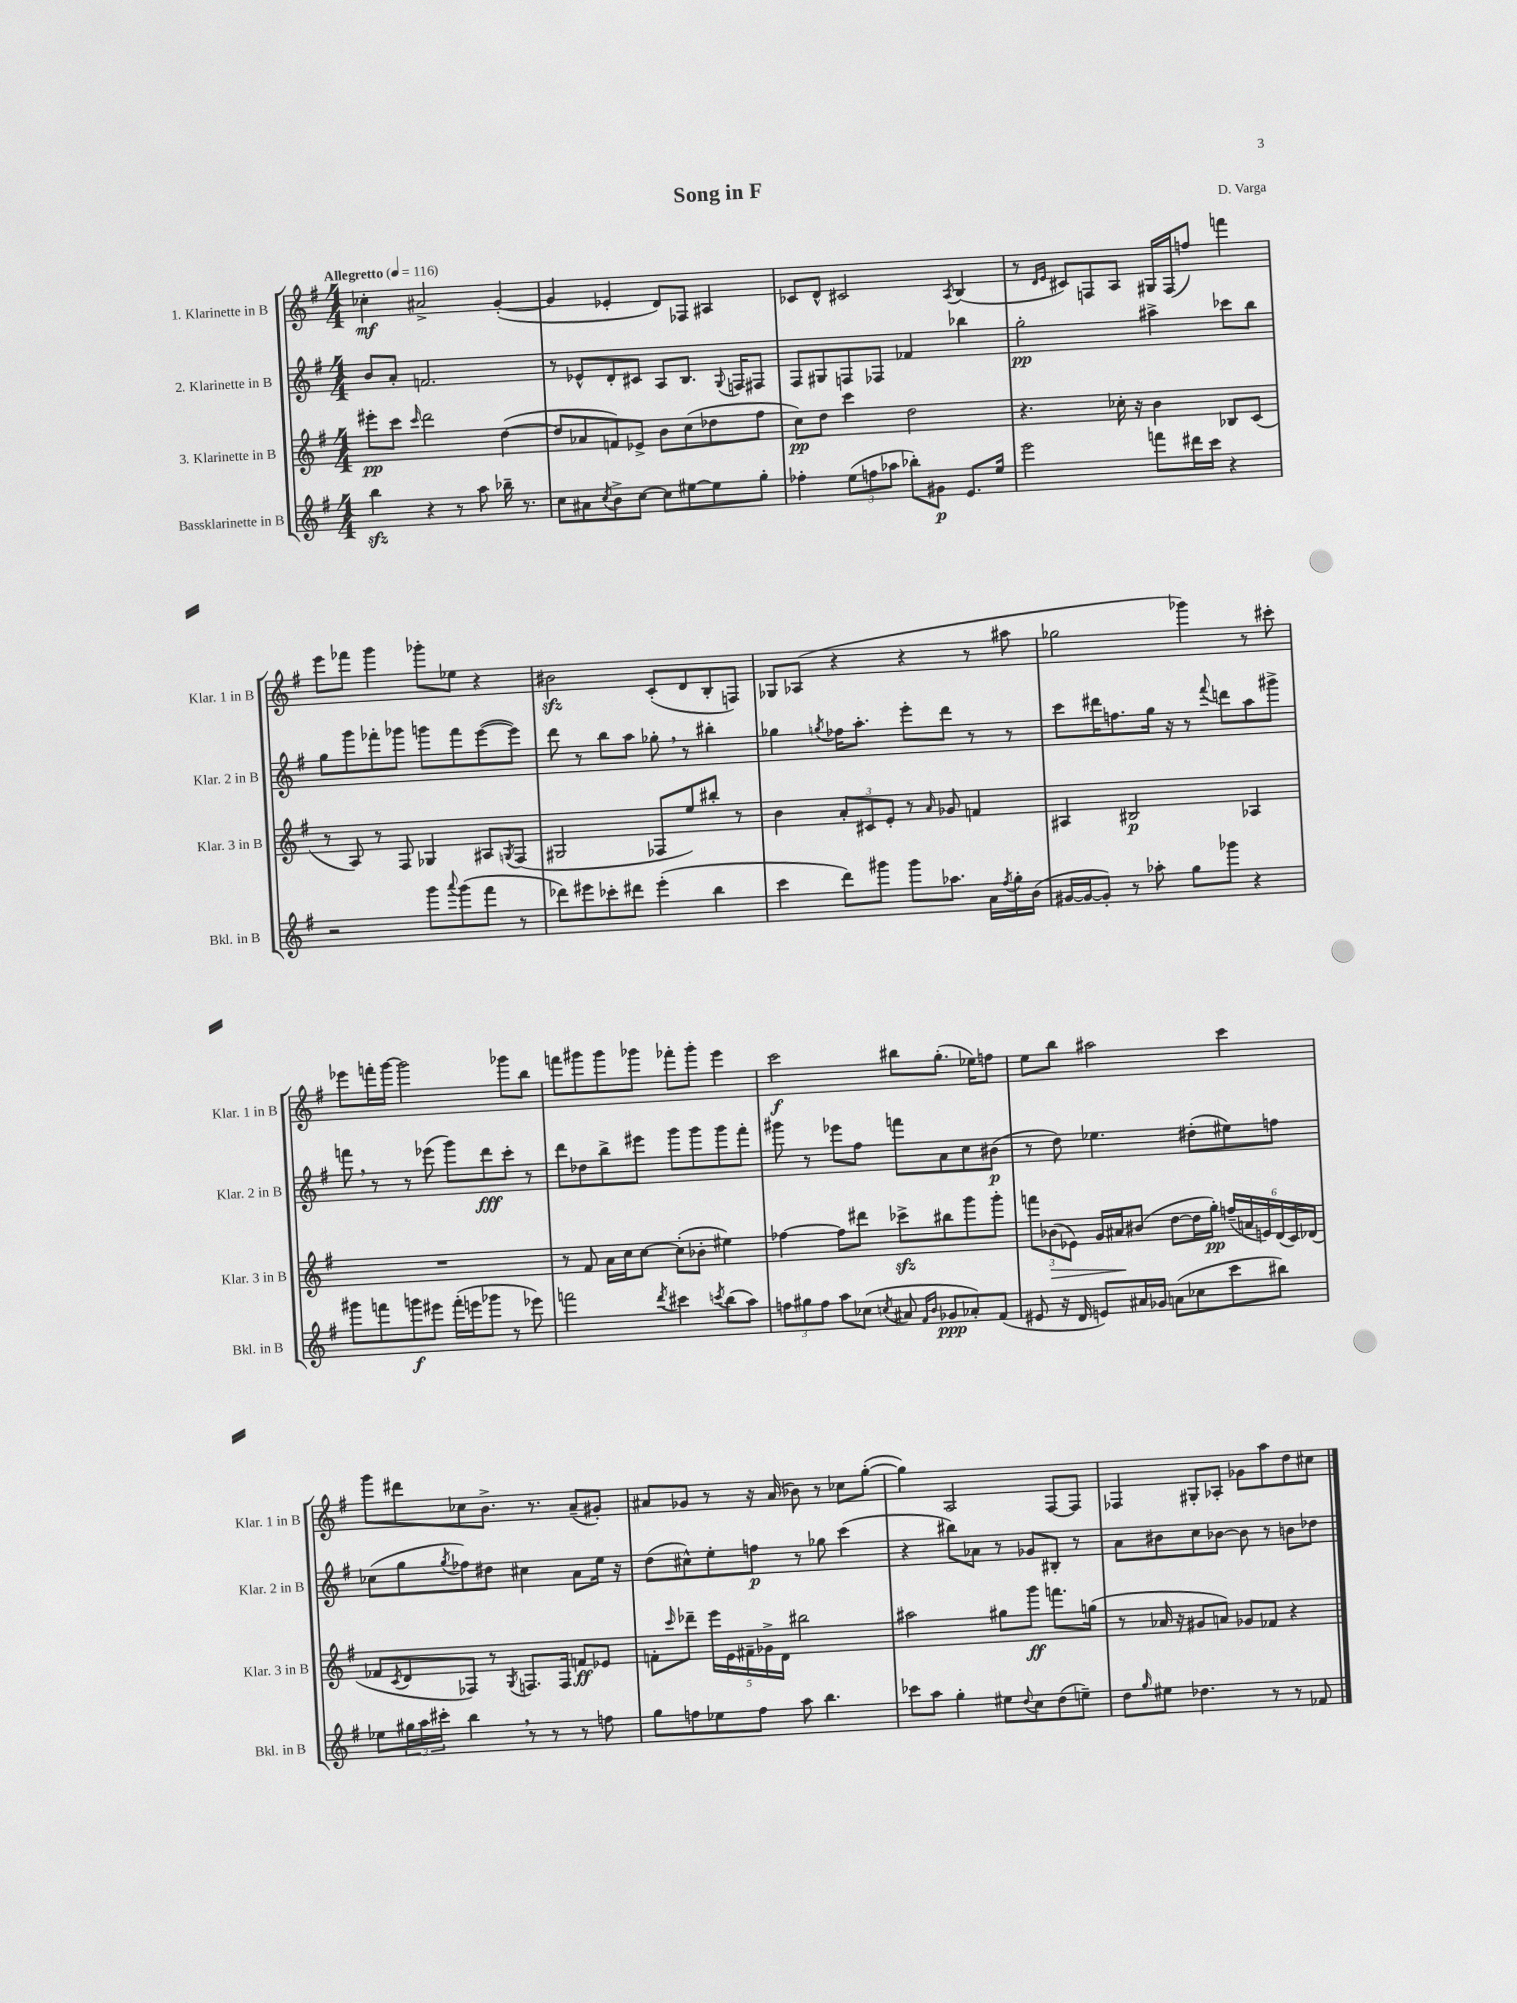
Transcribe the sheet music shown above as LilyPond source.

\header { title = "Song in F" composer = "D. Varga" }
<<
\new StaffGroup <<
\new Staff = "s0" \with { instrumentName = "1. Klarinette in B" shortInstrumentName = "Klar. 1 in B" } {
    \clef treble \key g \major \numericTimeSignature \time 4/4 \tempo "Allegretto" 4 = 116
    ces''4-.\mf ais'2-> g'4~-.( |
    g'4 ees'4-. d'8) fes8 ais4 |
    ces'8 d'8-^ cis'2 \acciaccatura { a8 } b4( |
    r8 \grace { d'16 e'16 } cis'8) f8 a8 gis16 f16( f''8) f'''4 |
    e'''8 fes'''8 g'''4 ges'''8-. ees''8 r4 |
    bis'2\sfz c'8-.( d'8 b8-. f8) |
    ges8 aes8( r4 r4 r8 ais''8 |
    ges''2 ges'''4) r8 cis'''8-. |
    ees'''8 f'''16-. g'''16~ g'''2 ges'''8 b''8 |
    f'''8 gis'''8 gis'''8 ges'''8 fes'''8-. ges'''8-. e'''4 |
    c'''2\f bis''8 g''8.-.( ees''16) f''8 |
    e''8 b''8 ais''2 c'''4 |
    g'''8 dis'''8 ces''8 b'8.-> r8. a'8--( gis'8-.) |
    ais'8 ges'8 r8 r16 ais'16( bes'8) r8 ces''8 g''8~-.( |
    g''4) a2 fis8~ fis8 |
    fes4 gis8-. aes8-. ges'8 a''8 d''8 cis''8 \bar "|." |
}
\new Staff = "s1" \with { instrumentName = "2. Klarinette in B" shortInstrumentName = "Klar. 2 in B" } {
    \clef treble \key g \major \numericTimeSignature \time 4/4
    b'8 a'8-. f'2. |
    r8 ees'8-^ d'8-. cis'8 a8 b8. \appoggiatura { g8 } f16 fis8 |
    fis8 gis8 f8 fes8 fes'4 bes''4 |
    g''2-.\pp ais''4-> ces'''8 b''8 |
    g''8 g'''8 fes'''8-. ges'''8 g'''8 fes'''8 e'''8~( e'''8) |
    d'''8 r8 b''8 a''8 ges''8-. \breathe r8 bis''4-. |
    ges''4 \acciaccatura { g''8 } fes''16 a''8.-. e'''8-. d'''8 r8 r8 |
    c'''8 dis'''16 f''8. g''16 r16 r8 \appoggiatura { fis'''8 } d'''8 a''8 gis'''8-> |
    f'''8 \breathe r8 r8 ees'''8( g'''8) d'''8\fff c'''8-. r8 |
    d'''8 des''8 b''8-> eis'''8 g'''8 g'''8 g'''8 fis'''8-. |
    gis'''8 r8 ees'''8 fis''8 f'''8 a'8 c''8 bis'8\p( |
    r8 d''8) ees''4. dis''8-.( eis''8) f''8 |
    ces''8( g''8 \acciaccatura { g''8 } fes''8) dis''8 cis''4 a'8 e''16 r16 |
    d''8( cis''8-^) e''8-. f''8\p r8 ges''8 c'''4( |
    r4 bis''8) aes'8 r8 ges'8 bis8-. r8 |
    a'8 bis'8 c''8 bes'8~ bes'8 r8 b'8 des''8 \bar "|." |
}
\new Staff = "s2" \with { instrumentName = "3. Klarinette in B" shortInstrumentName = "Klar. 3 in B" } {
    \clef treble \key g \major \numericTimeSignature \time 4/4
    eis'''8-.\pp c'''8 \grace { c'''16 } d'''2 d''4~( |
    d''8 aes'8 f'8) ees'8-> b'8 c''8( des''8 fis''8 |
    c''8\pp) d''8 c'''4 d''2 |
    r4. ces''16-. r16 b'4 bes8 c'8( |
    r8 a8) r8 fis8 ges4 ais8 \acciaccatura { g8 } fis8( |
    gis2 fes8 e''8) bis''8-. r8 |
    b'4 \tuplet 3/2 { a'8-. cis'8 e'8-. } r8 \grace { a'16 } ges'8 f'4 |
    ais4 bis2\p aes4 |
    R1 |
    r8 fis'8 a'16 c''16 c''8~ c''8-.( bes'8-. eis''4) |
    fes''4~ fes''8 dis'''8 ces'''8->\sfz bis''8 g'''8 g'''8-. |
    \tuplet 3/2 { f'''8 bes'8\>( ees'8) } g'16 ais'16\! bis'8( d''8~ d''16 g''16-.\pp) \tuplet 6/4 { f''16--( a'16 e'16) d'16( c'16) des'16( } |
    fes'8 \acciaccatura { c'8 } d'8 fes8) r8 \acciaccatura { g8 } f8. f16 f'8\ff ees'8 |
    f'8-. \grace { c'''16 } des'''8-- \tuplet 5/4 { e'''16 e'16 fis'16-- ges'16-> d'16 } bis''2 |
    ais''2 gis''8 g'''8\ff f'''8. g''16( |
    r8 aes'16 r16 gis'8 a'8) ges'8 fes'8 r4 \bar "|." |
}
\new Staff = "s3" \with { instrumentName = "Bassklarinette in B" shortInstrumentName = "Bkl. in B" } {
    \clef treble \key g \major \numericTimeSignature \time 4/4
    b''4\sfz r4 r8 a''8 bes''16-- r8. |
    c''8 ais'8 \acciaccatura { c''8 } b'8-> c''8~ c''8 eis''8~ eis''8 g''8-. |
    fes''4-. \tuplet 3/2 { e''8( f''8 aes''8 } bes''8-.) gis'8\p e'8. e''16 |
    e'''2 f'''8 dis'''16 c'''16 r4 |
    r2 g'''8 \appoggiatura { a'''8 } g'''8( fis'''8 r8 |
    des'''8) eis'''8 ces'''8-. dis'''8 eis'''4-.( b''4 |
    c'''4 d'''8) gis'''8 gis'''8 aes''8. a'16 \acciaccatura { fis''8 } g''16-. b'16( |
    gis'16~ gis'16~ gis'8-.) r8 aes''8-. g''8 ges'''8 r4 |
    gis'''8 f'''8 g'''8\f eis'''8 f'''16-.( e'''16 ges'''8 r8 ees'''8) |
    f'''2 \acciaccatura { d'''8 } cis'''4 \acciaccatura { c'''8 } b''8( a''8) |
    \tuplet 3/2 { f''8 gis''8 f''8 } a''8 ces''8( \acciaccatura { c''8 } ais'8 \grace { fis'16 b'16 } ges'8\ppp aes'8-.) fis'8( |
    eis'8 r16 d'16 e'8) ais'16 ges'16 a'8( ces''8 c'''8 bis''8) |
    ees''8 \tuplet 3/2 { gis''16 a''16 cis'''16-. } b''4 \breathe r8 r8 r8 f''8 |
    g''8 f''8 ees''8 f''8 a''8 b''4. |
    ces'''8 a''8 g''4-. eis''8 \appoggiatura { d''8 } c''8 d''8( e''8--) |
    d''8 \grace { g''16 } eis''8 des''4. r8 r8 fes'8 \bar "|." |
}
>>
>>
\layout { \context { \Score \remove "Bar_number_engraver" } }
